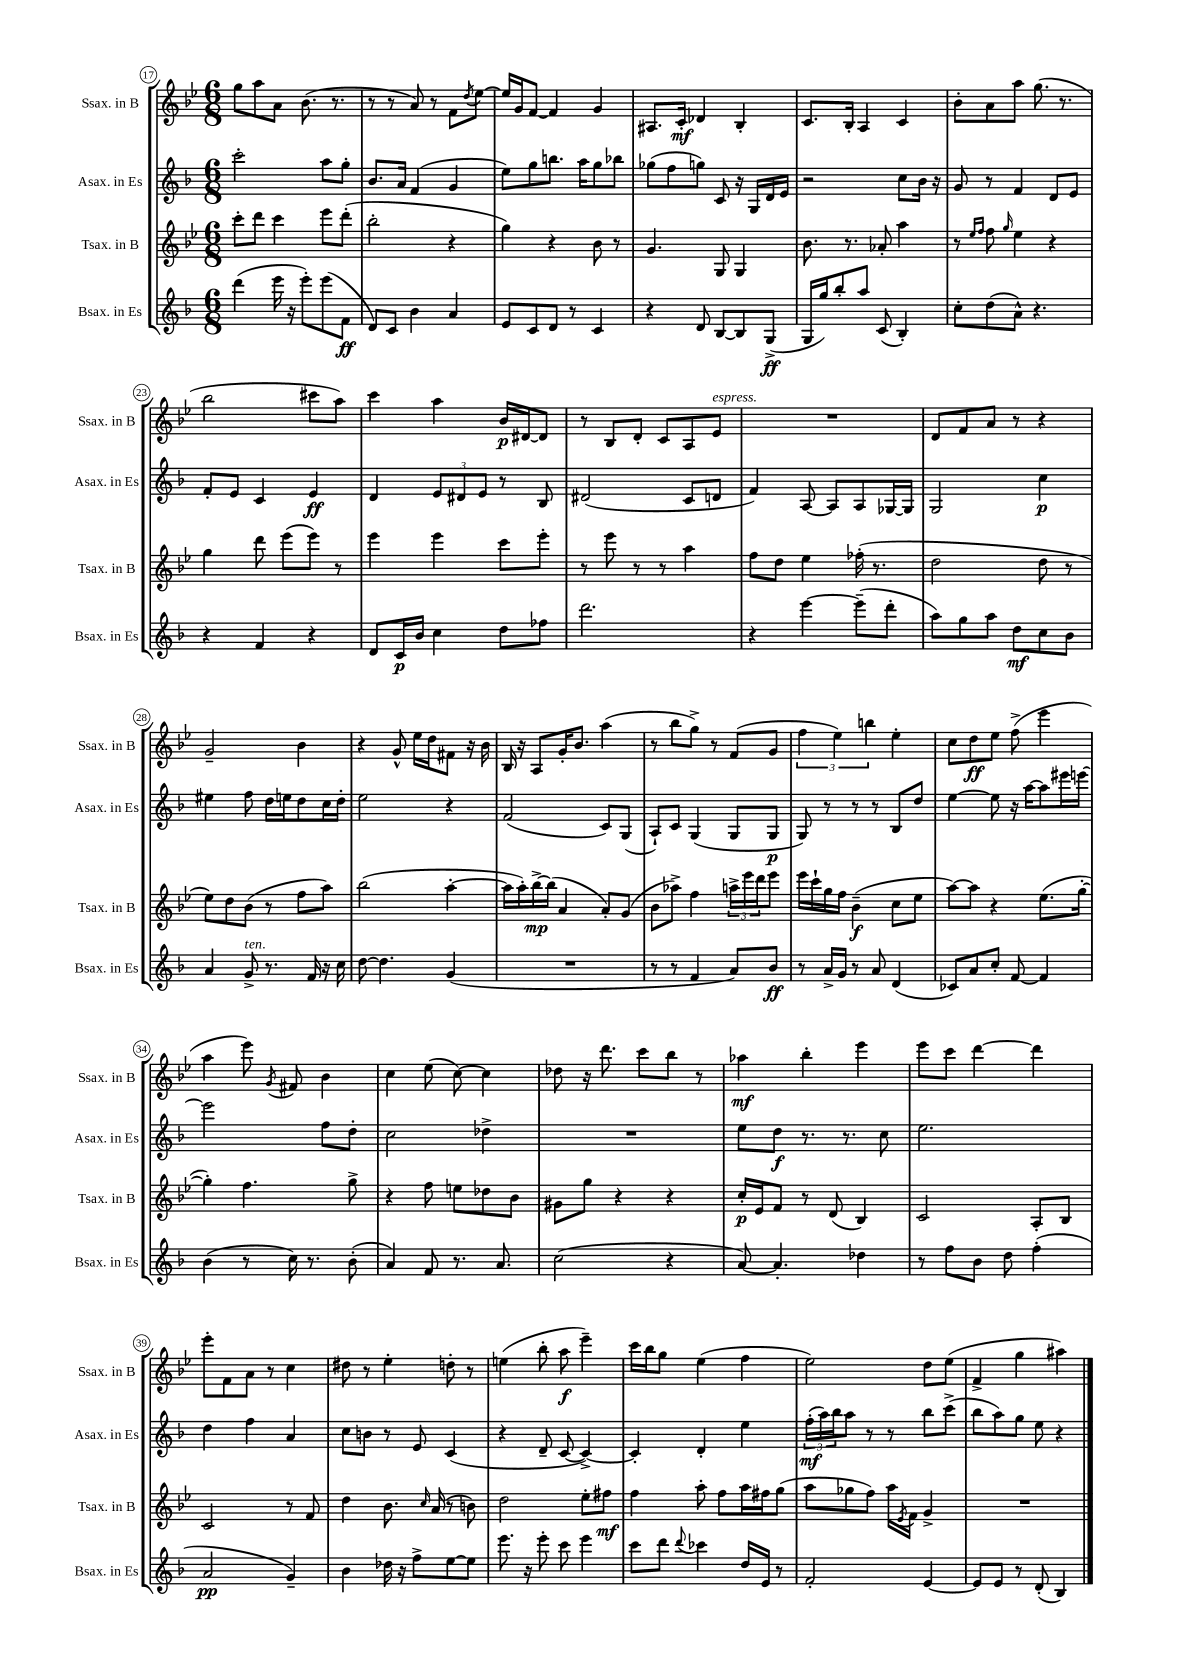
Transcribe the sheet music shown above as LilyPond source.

<<
\new StaffGroup <<
\new Staff = "s0" \with { instrumentName = "Ssax. in B" shortInstrumentName = "Ssax. in B" } {
    \clef treble \key bes \major \numericTimeSignature \time 6/8
    g''8 a''8 a'8 bes'8.( r8. |
    r8 r8 a'8) r8 f'8 \acciaccatura { d''8 } ees''8~ |
    ees''16 g'16 f'8~ f'4 g'4 |
    ais8. c'16-.\mf des'4 bes4-. |
    c'8. bes16-. a4 c'4 |
    bes'8-. a'8 a''8 g''8.( r8. |
    bes''2 cis'''8 a''8) |
    c'''4 a''4 bes'16\p dis'16~ dis'8 |
    r8 bes8 d'8-. c'8 a8 ees'8^\markup { \italic "espress." } |
    R2. |
    d'8 f'8 a'8 r8 r4 |
    g'2-- bes'4 |
    r4 g'8-^ ees''16 d''16 fis'8 r16 bes'16 |
    bes16 r16 a8 g'16-. bes'8. a''4( |
    r8 bes''8 g''8->) r8 f'8( g'8 |
    \tuplet 3/2 { f''4 ees''4) b''4 } ees''4-. |
    c''8 d''8\ff ees''8 f''8->( ees'''4 |
    a''4 ees'''8) \acciaccatura { g'8 } fis'8 bes'4 |
    c''4 ees''8( c''8~) c''4 |
    des''8 r16 d'''8. c'''8 bes''8 r8 |
    aes''4\mf bes''4-. ees'''4 |
    ees'''8 c'''8 d'''4~ d'''4 |
    ees'''8-. f'8 a'8 r8 c''4 |
    dis''8 r8 ees''4-. d''8-. r8 |
    e''4( bes''8-. a''8\f ees'''4--) |
    c'''16 bes''16 g''8 ees''4( f''4 |
    ees''2) d''8 ees''8( |
    f'4-> g''4 ais''4) \bar "|." |
}
\new Staff = "s1" \with { instrumentName = "Asax. in Es" shortInstrumentName = "Asax. in Es" } {
    \clef treble \key f \major \numericTimeSignature \time 6/8
    c'''2-. a''8 g''8-. |
    bes'8. a'16 f'4( g'4 |
    e''8) g''8 b''8. a''16 g''8 bes''8 |
    ges''8( f''8 g''8) c'8 r16 g16 d'16 e'16 |
    r2 c''8 bes'16 r16 |
    g'8 r8 f'4 d'8 e'8 |
    f'8-. e'8 c'4 e'4\ff |
    d'4 \tuplet 3/2 { e'8 dis'8 e'8 } r8 bes8 |
    dis'2( c'8 d'8 |
    f'4) a8~ a8 a8 ges16~ ges16 |
    g2 c''4\p |
    eis''4 f''8 d''16 e''16 d''8 c''16 d''16-. |
    e''2 r4 |
    f'2( c'8) g8( |
    a8-!) c'8 g4( g8 g8\p |
    g8) r8 r8 r8 bes8 d''8 |
    e''4~ e''8 r16 a''16~ a''8 eis'''16 e'''16~ |
    e'''2 f''8 d''8-. |
    c''2 des''4-> |
    R2. |
    e''8 d''8\f r8. r8. c''8 |
    e''2. |
    d''4 f''4 a'4 |
    c''8 b'8 r8 e'8 c'4( |
    r4 d'8-- c'8~ c'4~->) |
    c'4-. d'4-. e''4 |
    \tuplet 3/2 { f''16-.\mf( a''16) bes''16 } a''8 r8 r8 bes''8 c'''8->( |
    bes''8 a''8) g''8 e''8 r4 \bar "|." |
}
\new Staff = "s2" \with { instrumentName = "Tsax. in B" shortInstrumentName = "Tsax. in B" } {
    \clef treble \key bes \major \numericTimeSignature \time 6/8
    c'''8-. d'''8 c'''4 ees'''8 d'''8-.( |
    bes''2-. r4 |
    g''4) r4 bes'8 r8 |
    g'4. g8 g4 |
    bes'8. r8. aes'8-. a''4 |
    r8 \grace { ees''16 f''16 } f''8 \grace { g''16 } ees''4 r4 |
    g''4 d'''8 ees'''8( ees'''8) r8 |
    ees'''4 ees'''4 c'''8 ees'''8-. |
    r8 ees'''8 r8 r8 a''4 |
    f''8 d''8 ees''4 fes''16-.( r8. |
    d''2 d''8 r8 |
    ees''8) d''8 bes'8( r8 f''8 a''8) |
    bes''2( a''4~-. |
    a''16 a''16-.) bes''16~->\mp bes''16( a'4 a'8-.) g'8( |
    bes'8 aes''8->) f''4 \tuplet 3/2 { a''16-> ees'''16 d'''16 } ees'''8 |
    ees'''16 c'''16-! g''16 f''16 bes'4--\f( c''8 ees''8 |
    a''8~) a''8 r4 ees''8.( g''16~-. |
    g''4-.) f''4. g''8-> |
    r4 f''8 e''8 des''8 bes'8 |
    gis'8 g''8 r4 r4 |
    c''16-.\p ees'16 f'8 r8 d'8( bes4) |
    c'2 a8-. bes8 |
    c'2 r8 f'8 |
    d''4 bes'8. \grace { c''16 } a'16( r8 b'8) |
    d''2 ees''8-. fis''8\mf |
    f''4 a''8-. f''8 a''16 fis''16 g''8( |
    a''8 ges''8 f''8) a''16 \acciaccatura { ees'8 } f'16 g'4-> |
    R2. \bar "|." |
}
\new Staff = "s3" \with { instrumentName = "Bsax. in Es" shortInstrumentName = "Bsax. in Es" } {
    \clef treble \key f \major \numericTimeSignature \time 6/8
    d'''4( e'''16 r16 e'''8-.) e'''8( f'8\ff |
    d'8) c'8 bes'4 a'4 |
    e'8 c'8 d'8 r8 c'4 |
    r4 d'8 bes8~ bes8 g8->\ff( |
    g16 g''16) bes''8-. a''8 c'8( bes4-.) |
    c''8-. d''8( a'8-^) r4. |
    r4 f'4 r4 |
    d'8 c'16\p bes'16 c''4 d''8 fes''8 |
    d'''2. |
    r4 e'''4~ e'''8--( d'''8-. |
    a''8) g''8 a''8 d''8\mf c''8 bes'8 |
    a'4 g'8->^\markup { \italic "ten." } r8. f'16 r16 c''16 |
    d''8~ d''4. g'4( |
    R2. |
    r8 r8 f'4 a'8) bes'8\ff |
    r8 a'16-> g'16 r8 a'8 d'4( |
    ces'8) a'8 c''8-. f'8~ f'4 |
    bes'4( r8 c''16) r8. bes'8-.( |
    a'4) f'8 r8. a'8. |
    c''2( r4 |
    a'8~) a'4.-. des''4 |
    r8 f''8 bes'8 d''8 f''4-.( |
    a'2\pp g'4--) |
    bes'4 des''16 r16 f''8-> e''8~ e''8 |
    e'''8. r16 e'''8-. c'''8 e'''4 |
    c'''8 d'''8 \appoggiatura { d'''8 } ces'''4 d''16 e'16 r8 |
    f'2-. e'4~ |
    e'8 e'8 r8 d'8-.( bes4) \bar "|." |
}
>>
>>
\layout { \context { \Score currentBarNumber = #17 \override BarNumber.stencil = #(make-stencil-circler 0.1 0.3 ly:text-interface::print) } }
